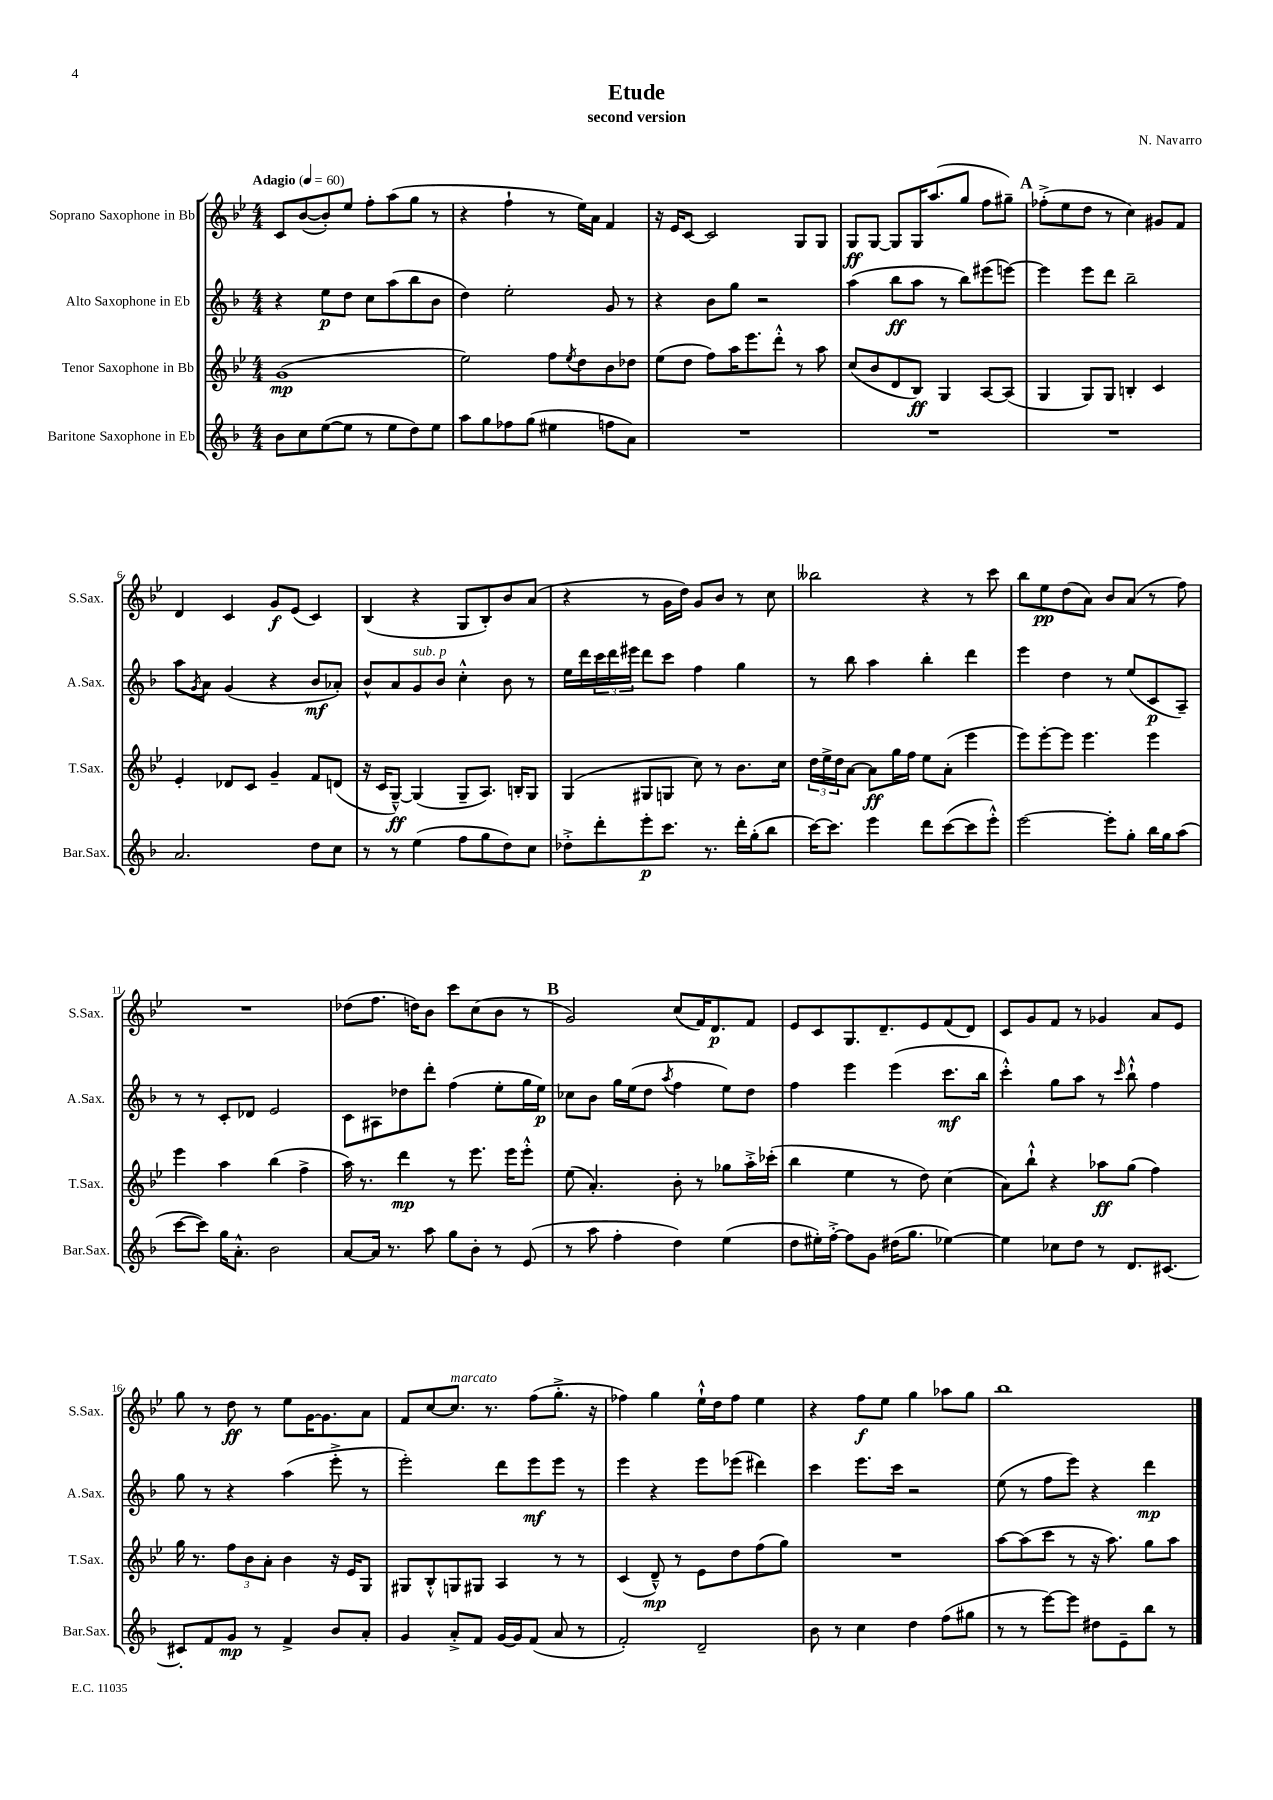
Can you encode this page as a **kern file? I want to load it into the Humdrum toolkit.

**kern	**kern	**kern	**kern
*staff4	*staff3	*staff2	*staff1
*clefG2	*clefG2	*clefG2	*clefG2
*k[b-]	*k[b-e-]	*k[b-]	*k[b-e-]
*M4/4	*M4/4	*M4/4	*M4/4
*MM60	*MM60	*MM60	*MM60
8b-\L	(1g	4r	8c/L
8cc\	.	.	([8b-/
([8ee\	.	8ee\L	8b-'/])
8ee\]J	.	8dd\J	8ee-/J
8r	.	8cc\L	8ff'\L
8ee\L	.	(8aa\	(8aa\
8dd\)	.	8bb-\	8gg\J
8ee\J	.	8b-\J	8r
=	=	=	=
8aa\L	2ee-\)	4dd\)	4r
8gg\	.	.	.
8ff-\	.	2ee'\	4ff`\
(8gg\J	.	.	.
4ee#\	8ff\L	.	8r
.	8qee-/	.	.
.	8dd\	.	16ee-\LL)
.	.	.	16a\JJ
8ff\L	8b-\	8g/	4f/
8a\J)	8dd-\J	8r	.
=	=	=	=
1r	(8ee-\L	4r	16r
.	.	.	16e-/LK
.	8dd\J	.	[8c/J
.	8ff\L)	8b-\L	2c/]
.	16aa\K	8gg\J	.
.	8.eee-\	.	.
.	.	2r	.
.	8ddd'^^\J	.	.
.	8r	.	8G/L
.	8aa\	.	8G/J
=	=	=	=
1r	(8cc/L	(4aa\	8G/L
.	8b-/	.	[8G/J
.	8d/	8bb-\L	8G/]L
.	8B-/J)	8aa\J	16G/K
.	.	.	(8.aa/
.	4G/	8r	.
.	.	8bb-\L)	8gg/J
.	[8A/L	(8eee#\	8ff\L
.	(8A/]J	[8eee\J)	8gg#~\J)
=	=	=	=
1r	4G/	4eee\]	(8ff-'^\L
.	.	.	8ee-\
.	8G/L)	8eee\L	8dd\J
.	8G/J	8ddd\J	8r
.	4B'/	2bb-~\	4cc\)
.	4c/	.	8g#/L
.	.	.	8f/J
=	=	=	=
2.a/	4e-'/	8aa\L	4d/
.	.	8qg/	.
.	.	8a\J	.
.	8d-/L	(4g/	4c/
.	8c/J	.	.
.	4g~/	4r	8g/L
.	.	.	(8e-/J
8dd\L	8f/L	8b-/L	4c/)
8cc\J	(8d/J	8a-'/J)	.
=	=	=	=
8r	16r	8b-^^/L	(4B-/
.	16c/LK	.	.
8r	[8G~^^/J)	8a/	.
(4ee\	(4G/]	8g/	4r
.	.	8b-/J	.
8ff\L	8G~/L	4cc'^^\	8G/L
8gg\	8.A/J)	.	8B-'/)
8dd\)	.	8b-\	8b-/
.	16B'/LK	.	.
8cc\J	8G/J	8r	(8a/J
=	=	=	=
8dd-'^\L	(4G/	16ee\LL	4r
.	.	16ddd\	.
8ddd'\	.	24ccc\	.
.	.	24ddd\	.
.	.	24eee#\JJ	.
8eee'\	8G#/L	8ddd\L	8r
8.ccc\J	8G/J	8ccc\J	16g\LL
.	.	.	16dd\JJ)
.	8cc\)	4ff\	8g/L
8.r	.	.	.
.	8r	.	8b-/J
16ddd'\LL	8.b-\L	4gg\	8r
(16gg'\J	.	.	.
8bb-\J	.	.	8cc\
.	16cc\Jk	.	.
=	=	=	=
[16ccc\LK)	24dd\LL	8r	2bb--\
.	24ee-^\	.	.
8.ccc\]J	.	.	.
.	24dd\J	.	.
.	[8a\J	8bb-\	.
4eee\	8a\]L	4aa\	.
.	16gg\L	.	.
.	16ff\JJ	.	.
8ddd\L	8ee-\L	4bb-'\	4r
([8ccc\	(8a'\J	.	.
8ccc\]	4eee-\	4ddd\	8r
8eee'^^\J)	.	.	8ccc\
=	=	=	=
[2eee\	8eee-\L)	4eee\	8bb-\L
.	[8eee-'\	.	8ee-\
.	8eee-\]J	4dd\	(8dd\
.	4.eee-\	.	8a\J)
8eee'\]L	.	8r	8b-/L
8gg'\J	.	(8ee/L	(8a/J
16bb-\LL	4eee-\	8c/	8r
16gg\J	.	.	.
(8aa\J	.	8A~/J)	8ff\)
=	=	=	=
[8ccc\L	4eee-\	8r	1r
8ccc\]J)	.	8r	.
16gg\LK	4aa\	8c'/L	.
8.a'^^\J	.	.	.
.	.	8d-/J	.
2b-\	(4bb-\	2e/	.
.	4ff^\	.	.
=	=	=	=
[8a/L	16aa\)	8c\L	(8dd-\L
.	8.r	.	.
16a/]Jk	.	8A#\	8.ff\J
8.r	.	.	.
.	4ddd\	8dd-\	.
.	.	.	16dd\LK)
8aa\	.	8ddd'\J	8b-\J
8gg\L	8r	(4ff\	8ccc\L
8b-'\J	8.eee-\	.	(8cc\
8r	.	8ee'\L	8b-\J
.	16eee-\LK	.	.
(8e/	8eee-'^^\J	16gg\L	8r
.	.	16ee\JJ)	.
=	=	=	=
8r	(8ee-\	8cc-\L	2g/)
8aa\	4.a'/)	8b-\J	.
4ff'\	.	16gg\LL	.
.	.	(16ee\J	.
.	.	8dd\J	.
.	.	8qaa/	.
4dd\)	8b-'\	4ff\	(8cc/L
.	8r	.	16f/K)
.	.	.	8.d/
(4ee\	8gg-\L	8ee\L)	.
.	16aa'^\L	8dd\J	8f/J
.	(16ccc-'\JJ	.	.
=	=	=	=
8dd\L	4bb-\	4ff\	8e-/L
16ee#'\L)	.	.	8c/
[16ff'^\JJ	.	.	.
8ff\]L	4ee-\	4eee\	8.G/
8g\J	.	.	.
.	.	.	8.d~/
(16dd#\LK	8r	(4eee\	.
8.gg\J	.	.	.
.	8dd\)	.	8e-/
[4ee-\)	(4cc\	8.ccc\L	(8f/
.	.	.	8d/J)
.	.	16bb-\Jk	.
=	=	=	=
4ee-\]	8a\L)	4ccc'^^\)	8c/L
.	8bb-`^^\J	.	8g/
8cc-\L	4r	8gg\L	8f/J
8dd\J	.	8aa\J	8r
8r	8aa-\L	8r	4g-/
.	.	16qqccc/	.
8.d/L	(8gg\J	8bb-`^^\	.
.	4ff\)	4ff\	8a/L
[8.c#/J	.	.	.
.	.	.	8e-/J
=	=	=	=
8c#'/]L	16gg\	8gg\	8gg\
.	8.r	.	.
8f/	.	8r	8r
8g/J	12ff\L	4r	8dd\
.	12b-\	.	.
8r	.	.	8r
.	12a'\J	.	.
4f^/	4b-\	(4aa\	8ee-\L
.	.	.	[16g\K
.	.	.	8.g\]
8b-/L	16r	8eee'^\	.
.	16e-/LK	.	.
8a'/J	8G/J	8r	8a\J
=	=	=	=
4g/	8G#/L	2eee'\)	8f/L
.	8B-'^^/	.	[8cc/
8a'^/L	8G/	.	8.cc/]J
8f/J	8G#/J	.	.
.	.	.	8.r
[16g/LL	4A/	8ddd\L	.
16g/]J	.	.	.
(8f/J	.	8eee\	(8ff\L
8a/	8r	8eee\J	8.gg'^\J
8r	8r	8r	.
.	.	.	16r
=	=	=	=
2f'/)	(4c/	4eee\	4ff-\)
.	8d~^^/)	4r	4gg\
.	8r	.	.
2d~/	8e-\L	8eee\L	16ee-`^^\LL
.	.	.	16dd\J
.	8dd\	(8eee-\J	8ff-\J
.	(8ff\	4ddd#\)	4ee-\
.	8gg\J)	.	.
=	=	=	=
8b-\	1r	4ccc\	4r
8r	.	.	.
4cc\	.	8.eee\L	8ff\L
.	.	.	8ee-\J
.	.	16ccc\Jk	.
4dd\	.	2r	4gg\
(8ff\L	.	.	8aa-\L
8gg#\J	.	.	8gg\J
=	=	=	=
8r	[8aa\L	(8ee\	1bb-
8r	(8aa\]	8r	.
[8eee\L)	8ccc\J	8ff\L	.
8eee\]J	8r	8eee\J)	.
8dd#\L	16r	4r	.
.	8.aa\)	.	.
8e~\	.	.	.
8bb-\J	8gg\L	4ddd\	.
8r	8aa\J	.	.
==	==	==	==
*-	*-	*-	*-
